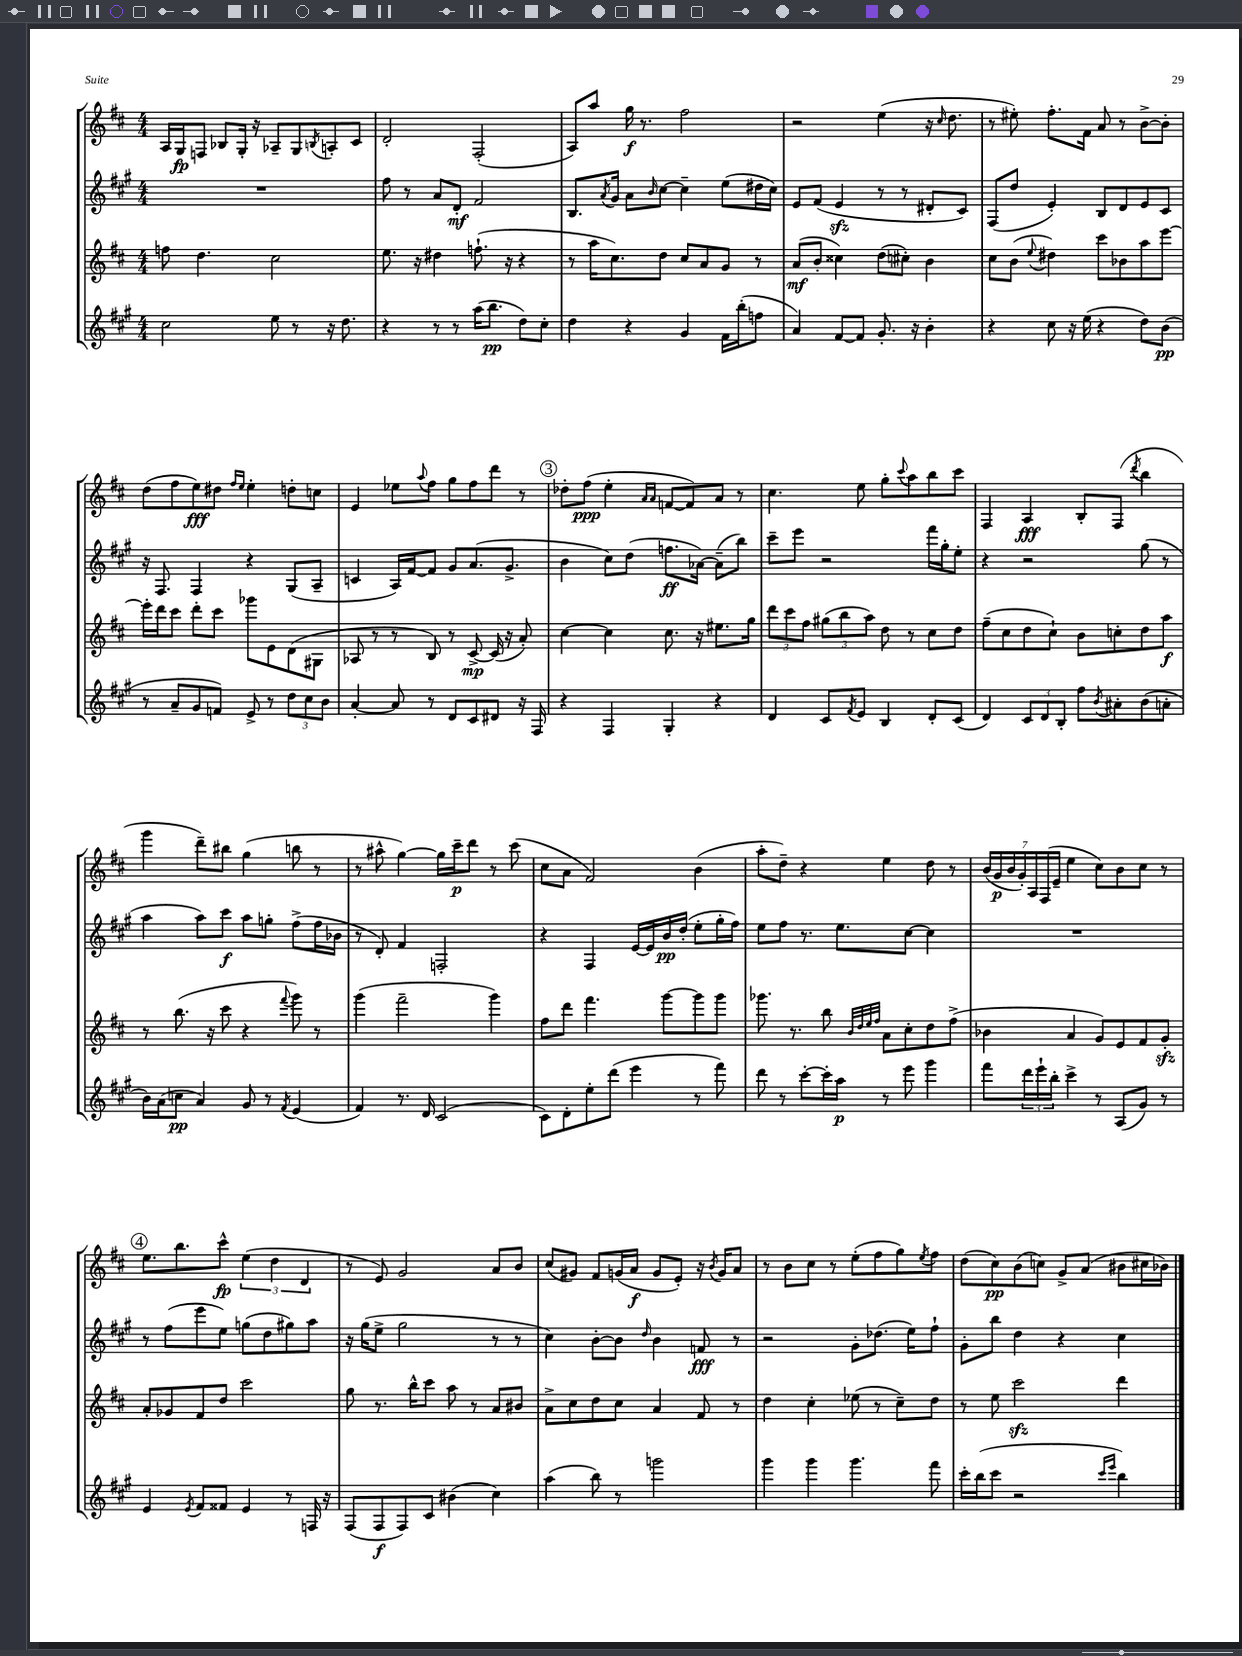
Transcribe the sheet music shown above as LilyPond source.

<<
\new StaffGroup <<
\new Staff = "s0" {
    \clef treble \key d \major \numericTimeSignature \time 4/4
    a16 g16\fp f8 bes8 g16-. r16 aes8-- g8 \acciaccatura { b8 } a8-. cis'8 |
    d'2-. fis2-.( |
    a8) a''8 g''16\f r8. fis''2 |
    r2 e''4( r16 \grace { cis''16 } d''8. |
    r8 eis''8-.) fis''8.-. fis'16 a'8 r8 b'8~-> b'8-. |
    d''8( fis''8 e''8\fff) dis''8 \grace { fis''16 e''16 } e''4-. d''8-. c''8 |
    e'4 ees''8 \appoggiatura { a''8 } fis''8 g''8 fis''8 d'''8 r8 |
    \mark \markup { \circle "3" } des''8-. fis''8\ppp( e''4-. \grace { a'16 a'16 } f'8~ f'8) a'8 r8 |
    cis''4. e''8 g''8-. \appoggiatura { cis'''8 } a''8 b''8 cis'''8 |
    fis4 a4\fff b8-. fis8( \acciaccatura { d'''8 } b''4 |
    g'''4 d'''8--) bis''8 g''4( b''8 r8 |
    r8 ais''8-^ g''4~) g''16 cis'''16--\p d'''8 r8 cis'''8( |
    cis''8 a'8 fis'2) b'4( |
    a''8-. d''8--) r4 e''4 d''8 r8 |
    \tuplet 7/4 { b'16( g'16\p b'16 g'16-.) a16 fis16( e'16-- } e''4 cis''8) b'8 cis''8 r8 |
    \mark \markup { \circle "4" } e''8. b''8. cis'''8-^\fp \tuplet 3/2 { e''4( d''4 d'4 } |
    r8 e'8) g'2 a'8 b'8 |
    cis''8( gis'8) fis'8 g'16( a'16\f g'8 e'8-.) r16 \acciaccatura { b'8 } g'16 a'8 |
    r8 b'8 cis''8 r8 e''8-.( fis''8 g''8) \acciaccatura { e''8 } fis''8 |
    d''8( cis''8\pp) b'8( c''8) g'8-> a'8( bis'8 cis''16 bes'16) \bar "|." |
}
\new Staff = "s1" {
    \clef treble \key a \major \numericTimeSignature \time 4/4
    R1 |
    fis''8 r8 a'8 d'8-.\mf fis'2 |
    b8. \acciaccatura { a'8 } gis'16 a'8 \grace { b'16 } cis''8~ cis''4-- e''8( dis''16 cis''16) |
    e'8 fis'8( e'4\sfz r8 r8 dis'8-. cis'8) |
    fis8( d''8 e'4-.) b8 d'8 e'8 cis'8 |
    r16 fis8. fis4 r4 gis8( a8-- |
    c'4 a16) fis'16~ fis'8 gis'8 a'8.( gis'8.-> |
    \mark \markup { \circle "3" } b'4 cis''8) d''8( f''8.\ff aes'16~) aes'8--( b''8) |
    cis'''8-- e'''8 r2 fis'''16 gis''16-. e''8-. |
    r4 r2 gis''8( r8 |
    a''4 a''8) cis'''8\f a''8 g''8-. fis''8->( fis''16 bes'16 |
    r8 d'8-.) fis'4 f2-. |
    r4 fis4 e'16~ e'16 b'16\pp d''16-.( e''8-. gis''16-. fis''16) |
    e''8 fis''8 r8. e''8. cis''8~ cis''4 |
    R1 |
    \mark \markup { \circle "4" } r8 fis''8( e'''8 e''8) g''8( d''8 gis''8) a''8 |
    r16 gis''16( e''8-> gis''2 r8 r8 |
    cis''4) b'8~-. b'8 \grace { d''16 } b'4 f'8\fff r8 |
    r2 gis'8-. des''8.( e''16) fis''8-! |
    gis'8-. b''8 d''4 r4 cis''4 \bar "|." |
}
\new Staff = "s2" {
    \clef treble \key d \major \numericTimeSignature \time 4/4
    f''8 d''4. cis''2 |
    e''8. r16 dis''4 f''8.-!( r16 r4 |
    r8 a''16 cis''8.) d''8 cis''8 a'8 g'8 r8 |
    a'8\mf( b'8-. cisis''4) d''8( cis''8-.) b'4 |
    cis''8 b'8( \appoggiatura { e''8 } dis''4) cis'''8 bes'8 a''8 e'''8~ |
    e'''16-. d'''16 cis'''8 d'''8-. cis'''8 ges'''8 e'8 d'8( gis8 |
    aes8 r8 r8 b8) r8 cis'8~->\mp cis'16( r16 a'8-.) |
    \mark \markup { \circle "3" } cis''4~ cis''4 cis''8. r16 eis''8. g''16 |
    \tuplet 3/2 { d'''8 cis'''8 fis''8 } \tuplet 3/2 { gis''8( b''8 a''8) } d''8 r8 cis''8 d''8 |
    fis''8--( cis''8 d''8 cis''8-!) b'8 c''8-. d''8 a''8\f |
    r8 b''8.( r16 cis'''8 r4 \appoggiatura { fis'''8 } g'''8) r8 |
    g'''4( fis'''2-- g'''4) |
    fis''8 d'''8 fis'''4. g'''8~ g'''8 g'''8 |
    ges'''8. r8. b''8 \grace { b'32 d''32 e''32 fis''32 } a'8 cis''8-. d''8 fis''8->( |
    bes'4 a'4 g'8) e'8 fis'8 g'8-.\sfz |
    \mark \markup { \circle "4" } a'8-. ges'8 fis'8 d''8 cis'''2 |
    g''8 r8. b''16-^ cis'''8 a''8 r8 a'8 bis'8 |
    a'8-> cis''8 d''8 cis''8 a'4 fis'8 r8 |
    d''4 cis''4-. ees''8( r8 cis''8--) d''8 |
    r8 e''8 cis'''2\sfz d'''4 \bar "|." |
}
\new Staff = "s3" {
    \clef treble \key a \major \numericTimeSignature \time 4/4
    cis''2 e''8 r8 r16 d''8. |
    r4 r8 r8 a''16( b''8.\pp d''8) cis''8-. |
    d''4 r4 gis'4 fis'16 b''16-.( f''8 |
    a'4) fis'8~ fis'8 gis'8.-. r16 b'4-. |
    r4 cis''8 r16 e''16( r4 d''8) b'8\pp( |
    r8 a'8-- gis'8 f'8) e'8-> r8 \tuplet 3/2 { d''8 cis''8 b'8 } |
    a'4~-. a'8 r8 d'8 cis'8 dis'8 r16 fis16 |
    \mark \markup { \circle "3" } r4 fis4 gis4-. r4 |
    d'4 cis'8 \acciaccatura { fis'8 } e'8 b4 d'8-. cis'8( |
    d'4) \tuplet 3/2 { cis'8 d'8 b8-. } fis''8 \acciaccatura { b'8 } ais'8-. b'8( a'8-. |
    b'16) a'16( c''8\pp a'4) gis'8 r8 \acciaccatura { fis'8 } e'4( |
    fis'4) r8. d'16 cis'2( |
    cis'8) d'8-. e''8-. d'''8( e'''4 r8 fis'''8) |
    d'''8 r8 cis'''8~-. cis'''16-. a''16\p r8 e'''8 gis'''4 |
    fis'''8 \tuplet 3/2 { d'''16 e'''16-! b''16-. } cis'''4-> r8 a8( gis'8) r8 |
    \mark \markup { \circle "4" } e'4 \acciaccatura { e'8 } fis'8 fisis'8 e'4 r8 f16 r16 |
    fis8( fis8\f fis8) cis'8 bis'4( cis''4) |
    a''4( b''8) r8 g'''2 |
    gis'''4 gis'''4 gis'''4. fis'''8 |
    cis'''16-. b''16( cis'''8 r2 \grace { cis'''16 e'''16 } b''4) \bar "|." |
}
>>
>>
\layout { \context { \Score \remove "Bar_number_engraver" } }
